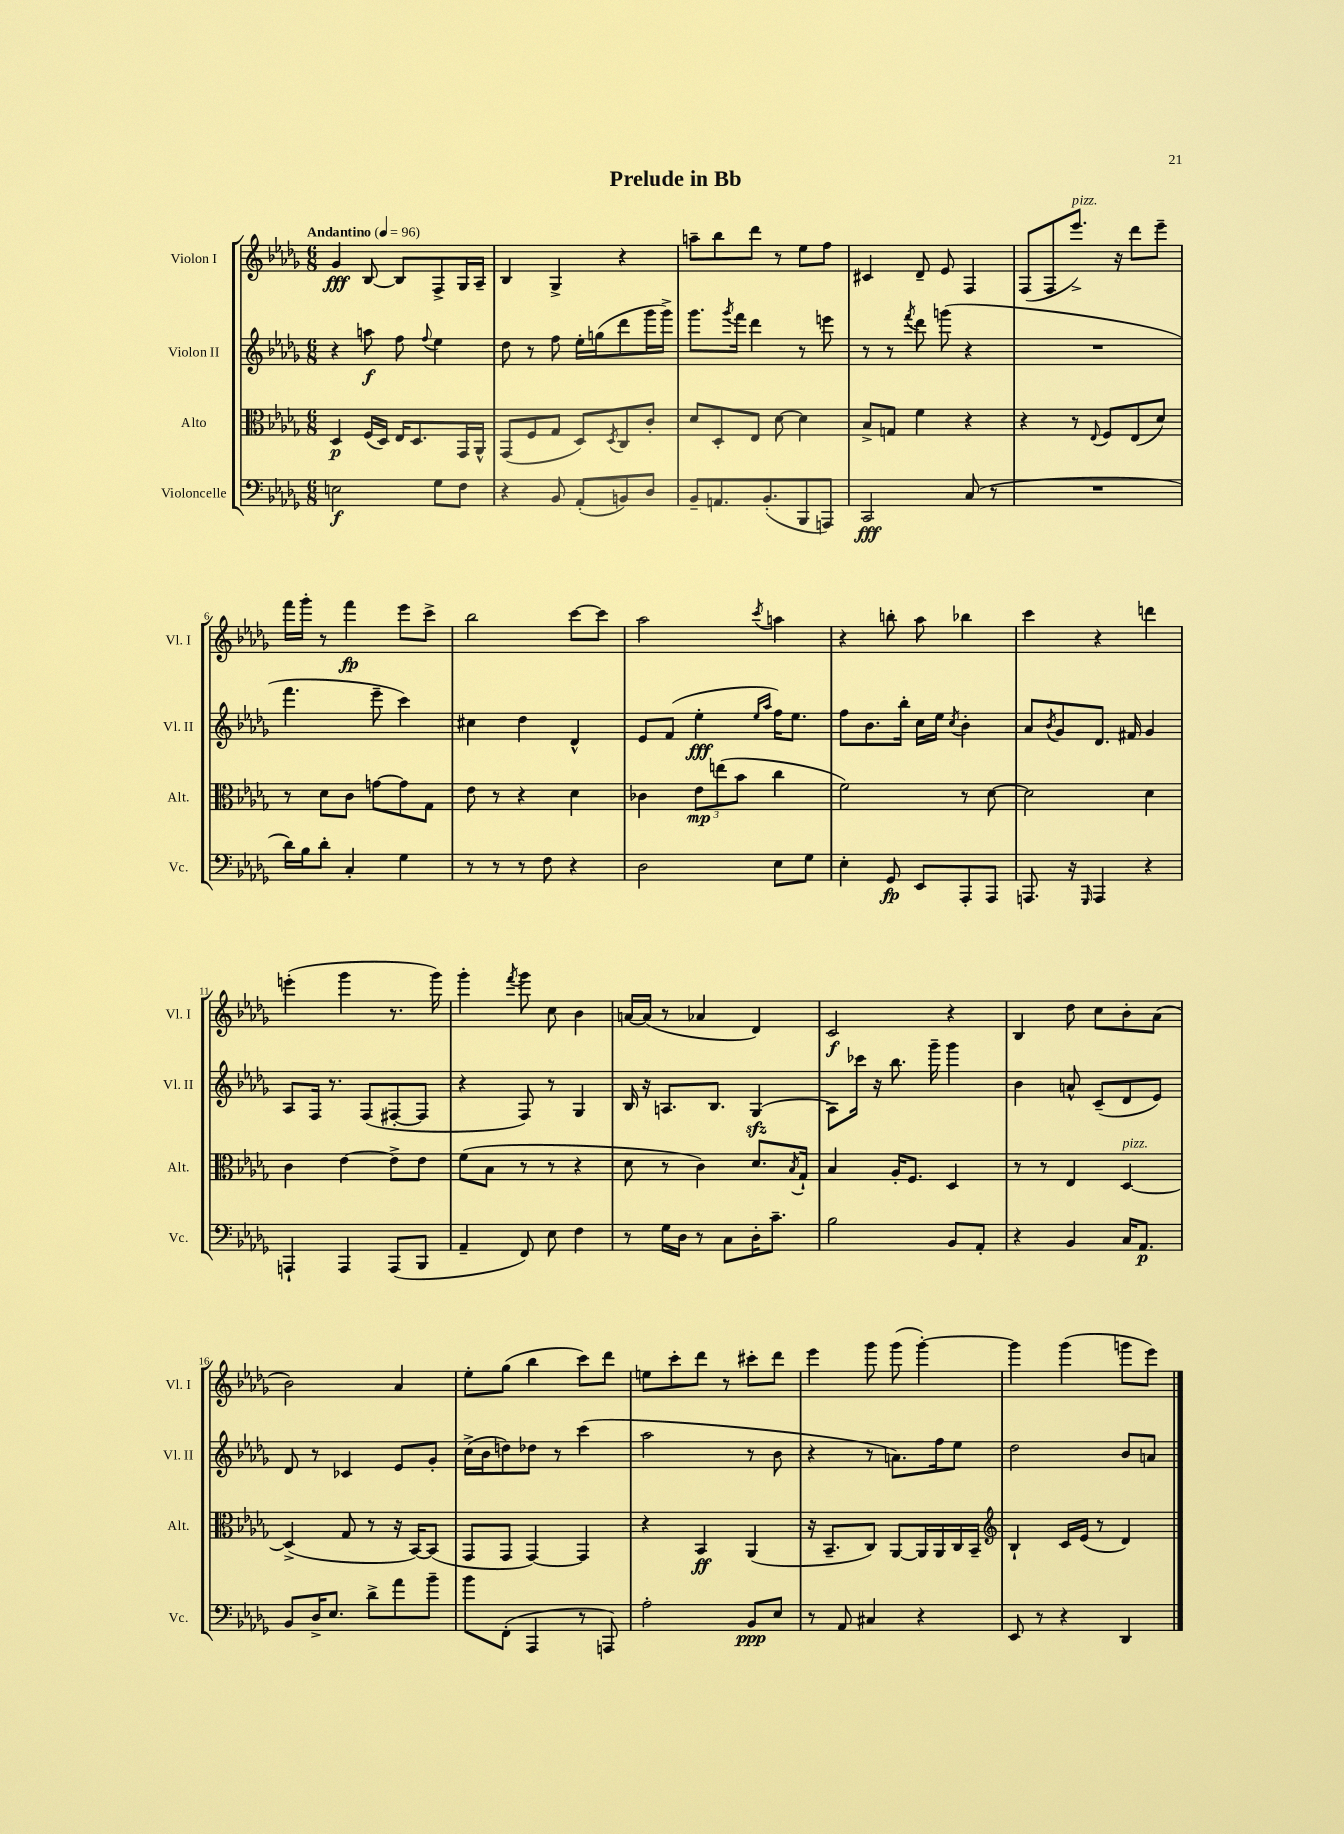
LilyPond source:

\header { title = "Prelude in Bb" }
<<
\new StaffGroup <<
\new Staff = "s0" \with { instrumentName = "Violon I" shortInstrumentName = "Vl. I" } {
    \clef treble \key des \major \numericTimeSignature \time 6/8 \tempo "Andantino" 4 = 96
    ges'4\fff bes8~ bes8 f8-> ges16 aes16-- |
    bes4 ges4-> r4 |
    a''8-- bes''8 des'''8 r8 ees''8 f''8 |
    cis'4 des'8-- ees'8 f4 |
    f8( f8 ees'''8.->^\markup { \italic "pizz." }) r16 des'''8 ees'''8-- |
    f'''16 ges'''16-. r8 f'''4\fp ees'''8 c'''8-> |
    bes''2 c'''8~ c'''8 |
    aes''2 \acciaccatura { c'''8 } a''4 |
    r4 b''8-. aes''8 bes''4 |
    c'''4 r4 d'''4 |
    e'''4-.( ges'''4 r8. ges'''16) |
    ges'''4-. \acciaccatura { f'''8 } ges'''8 c''8 bes'4 |
    a'16~ a'16( r8 aes'4 des'4) |
    c'2\f r4 |
    bes4 des''8 c''8 bes'8-. aes'8( |
    bes'2) aes'4 |
    ees''8-. ges''8( bes''4 c'''8) des'''8 |
    e''8 c'''8-. des'''8 r8 cis'''8-. des'''8 |
    ees'''4 ges'''8 ges'''8( ges'''4~-.) |
    ges'''4 ges'''4( g'''8 ees'''8) \bar "|." |
}
\new Staff = "s1" \with { instrumentName = "Violon II" shortInstrumentName = "Vl. II" } {
    \clef treble \key des \major \numericTimeSignature \time 6/8
    r4 a''8\f f''8 \appoggiatura { f''8 } ees''4 |
    des''8 r8 f''8 ees''16-. g''16( des'''8 ges'''16 ges'''16->) |
    ges'''8. \acciaccatura { ges'''8 } f'''16 des'''4 r8 e'''8 |
    r8 r8 \acciaccatura { f'''8 } des'''8 g'''8( r4 |
    R2. |
    f'''4. ees'''8-- c'''4) |
    cis''4 des''4 des'4-^ |
    ees'8 f'8( ees''4-.\fff \grace { ees''16 aes''16 } f''16) ees''8. |
    f''8 bes'8. bes''16-. c''16 ees''16 \acciaccatura { c''8 } bes'4-. |
    aes'8 \acciaccatura { bes'8 } ges'8 des'8. fis'16 ges'4 |
    aes8 f16 r8. f8( fis8~-. fis8 |
    r4 f8) r8 ges4 |
    bes16 r16 a8. bes8. ges4\sfz( |
    aes8) ces'''16 r16 bes''8. ges'''16-- ges'''4 |
    bes'4 a'8-^ c'8--( des'8 ees'8) |
    des'8 r8 ces'4 ees'8 ges'8-. |
    c''16->( bes'16 d''8) des''8 r8 c'''4( |
    aes''2 r8 bes'8 |
    r4 r8 a'8.) f''16 ees''8 |
    des''2 bes'8 a'8 \bar "|." |
}
\new Staff = "s2" \with { instrumentName = "Alto" shortInstrumentName = "Alt." } {
    \clef alto \key des \major \numericTimeSignature \time 6/8
    des4\p f16( des16) ees16 des8. ges,16 aes,16-^ |
    ges,8( f8 ges8 des8) \acciaccatura { des8 } c8 c'8-. |
    des'8 des8-. ees8 des'8~ des'4 |
    bes8-> g8 f'4 r4 |
    r4 r8 \appoggiatura { ees8 } f8 ees8( des'8) |
    r8 des'8 c'8 g'8~ g'8 ges8 |
    ees'8 r8 r4 des'4 |
    ces'4 \tuplet 3/2 { ees'8\mp e''8( bes'8 } c''4 |
    f'2) r8 des'8~ |
    des'2 des'4 |
    c'4 ees'4~ ees'8-> ees'8 |
    f'8( bes8 r8 r8 r4 |
    des'8 r8 c'4) des'8. \acciaccatura { bes8 } ges16-! |
    bes4 aes16-. f8. des4 |
    r8 r8 ees4 des4~^\markup { \italic "pizz." } |
    des4->( ges8 r8 r16 bes,16~) bes,8( |
    ges,8 ges,8 ges,4~) ges,4 |
    r4 bes,4\ff aes,4( |
    r16 bes,8.-- c8) aes,8~ aes,16 aes,16 c16 bes,16-- |
    \clef treble bes4-! c'16 ees'16( r8 des'4) \bar "|." |
}
\new Staff = "s3" \with { instrumentName = "Violoncelle" shortInstrumentName = "Vc." } {
    \clef bass \key des \major \numericTimeSignature \time 6/8
    e2\f ges8 f8 |
    r4 bes,8 aes,8-.( b,8) des8 |
    bes,8-- a,8. bes,8.-.( bes,,8 a,,8) |
    c,2\fff c8( r8 |
    R2. |
    des'16) bes16 des'8-. c4-. ges4 |
    r8 r8 r8 f8 r4 |
    des2 ees8 ges8 |
    ees4-. ges,8\fp ees,8 aes,,8-. aes,,8 |
    a,,8. r16 \grace { ges,,16 } a,,4 r4 |
    a,,4-! a,,4 a,,8( bes,,8 |
    aes,4-- f,8) ees8 f4 |
    r8 ges16 des16 r8 c8 des16-. c'8.-- |
    bes2 bes,8 aes,8-. |
    r4 bes,4 c16 aes,8.\p |
    bes,8 des16-> ees8. des'8-> aes'8 bes'8-- |
    bes'8 f,8-.( aes,,4 r8 a,,8) |
    aes2-. bes,8\ppp ees8 |
    r8 aes,8 cis4 r4 |
    ees,8 r8 r4 des,4 \bar "|." |
}
>>
>>
